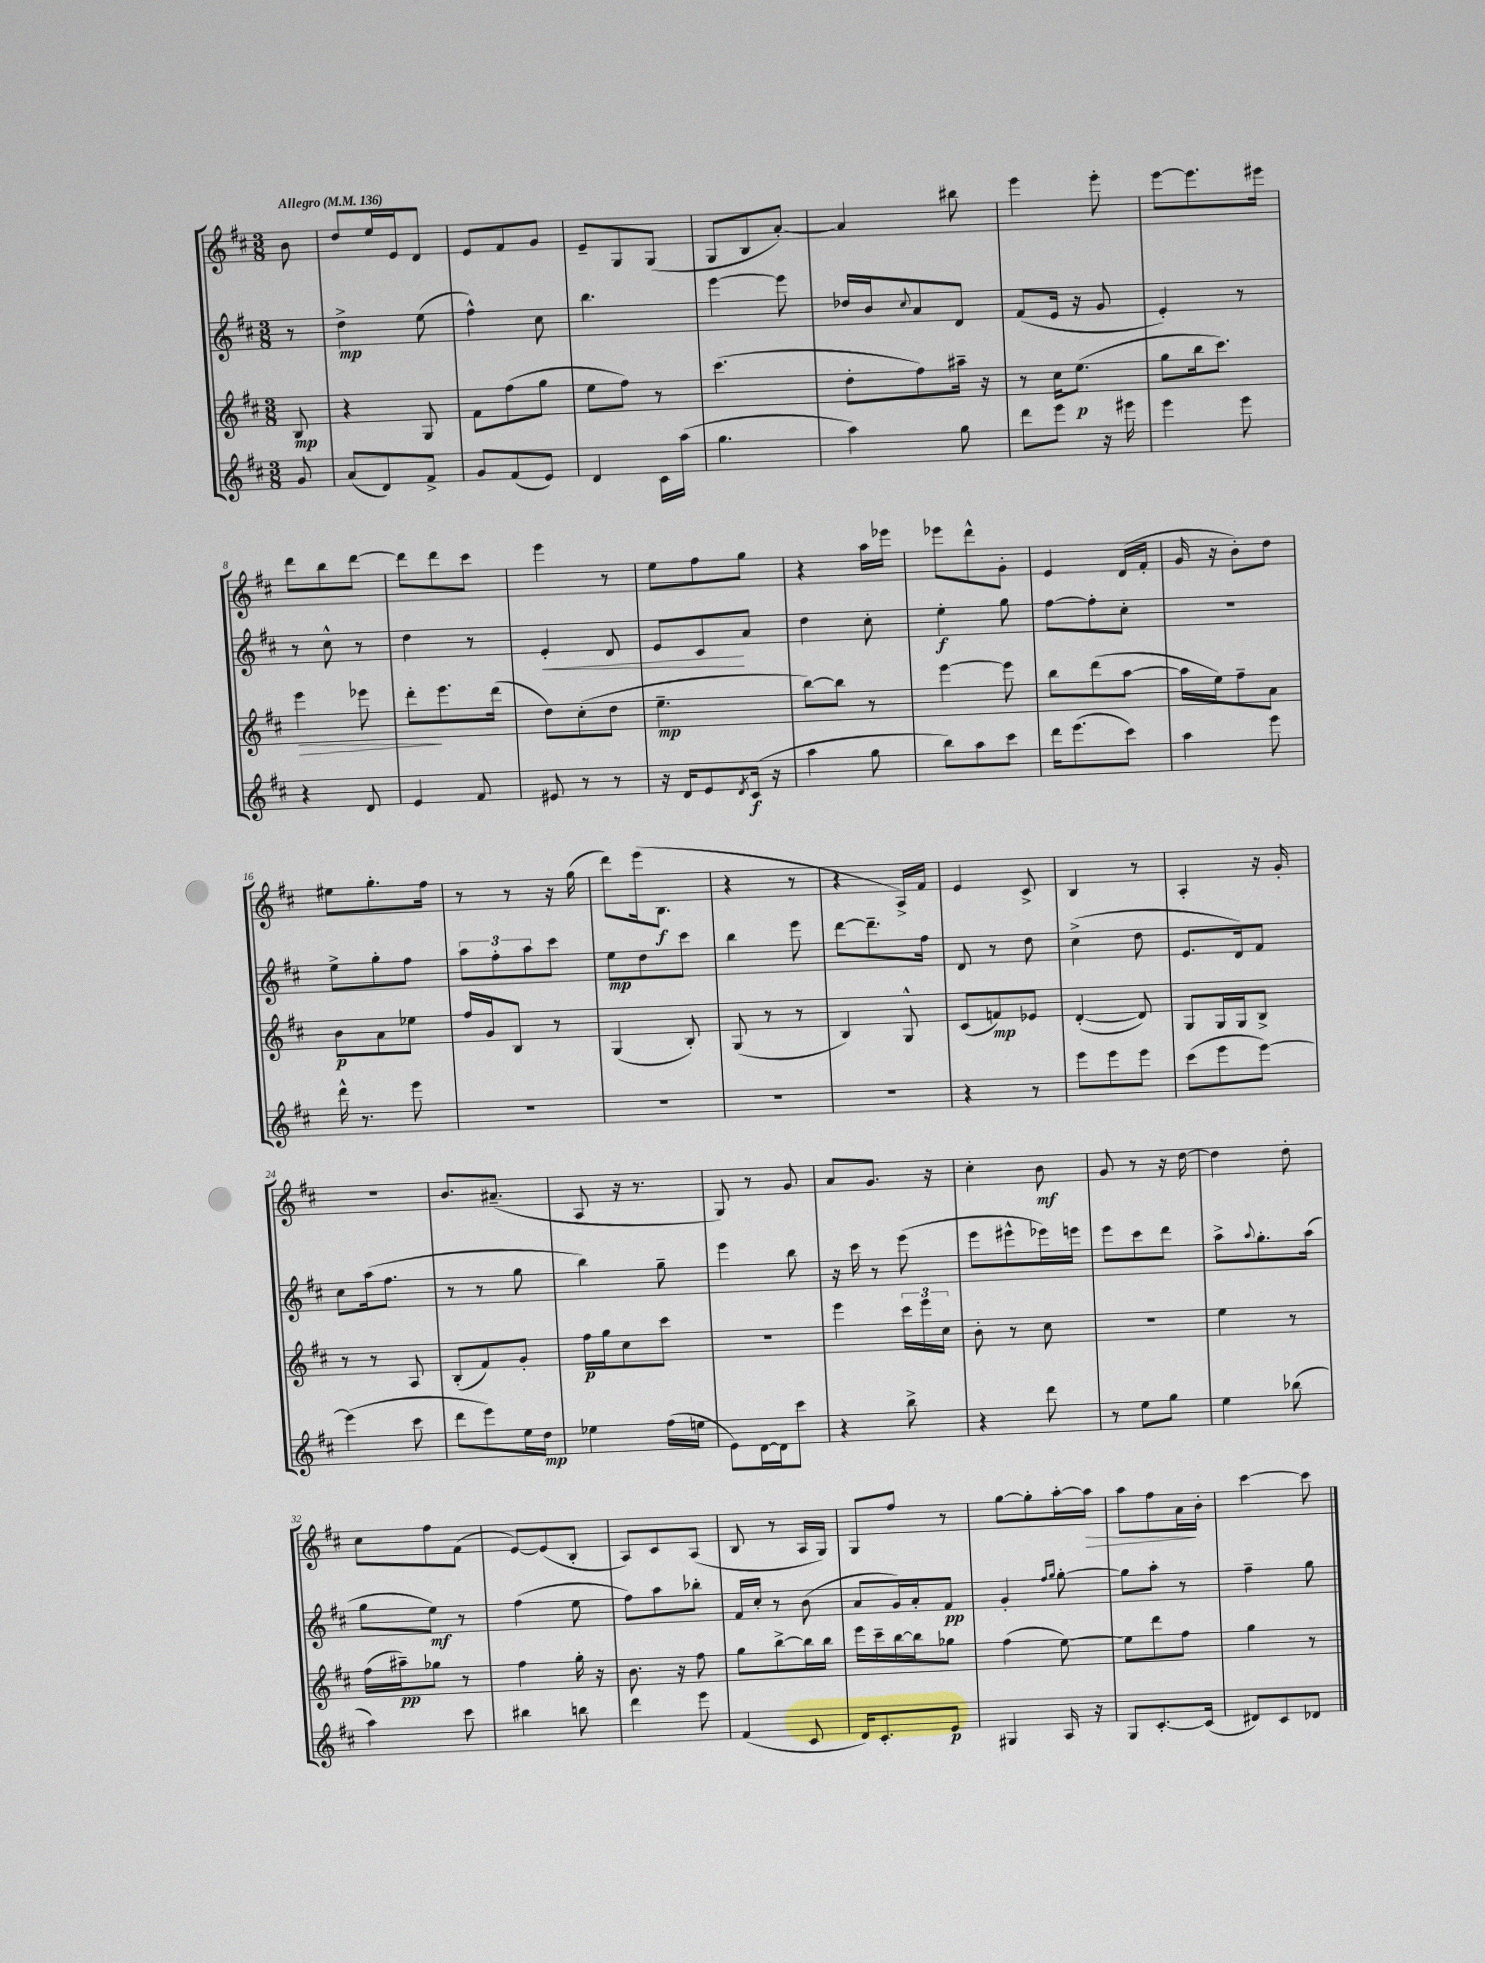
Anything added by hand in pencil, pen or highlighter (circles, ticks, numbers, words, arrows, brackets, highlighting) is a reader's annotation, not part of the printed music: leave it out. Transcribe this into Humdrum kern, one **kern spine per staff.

**kern	**dynam	**kern	**dynam	**kern	**dynam	**kern	**dynam
*part4	*part4	*part3	*part3	*part2	*part2	*part1	*part1
*staff4	*staff4	*staff3	*staff3	*staff2	*staff2	*staff1	*staff1
*clefG2	*	*clefG2	*	*clefG2	*	*clefG2	*
*k[f#c#]	*	*k[f#c#]	*	*k[f#c#]	*	*k[f#c#]	*
*M3/8	*	*M3/8	*	*M3/8	*	*M3/8	*
*MM136	*	*MM136	*	*MM136	*	*MM136	*
=	=	=	=	=	=	=	=
!	!	!	!	!	!	!LO:TX:a:B:t=Allegro	!
8g/	.	8B/	mp	8r	.	8b\	.
=1	=1	=1	=1	=1	=1	=1	=1
(8a/L	.	4r	.	4dd^\	mp	8dd/L	.
8d/)	.	.	.	.	.	16ee/L	.
.	.	.	.	.	.	16e/J	.
8f#^/J	.	8G/	.	(8ee\	.	8d/J	.
=2	=2	=2	=2	=2	=2	=2	=2
8g/L	.	8f#\L	.	4ff#^^\)	.	8e/L	.
(8f#/	.	(8ff#\	.	.	.	8f#/	.
8e/J)	.	8gg\J	.	8cc#\	.	8g/J	.
=3	=3	=3	=3	=3	=3	=3	=3
4d/	.	8ee\L	.	4.bb\	.	8e~/L	.
.	.	8ff#\J)	.	.	.	8G/	.
16c#\LL	.	8r	.	.	.	(8G/J	.
(16aa\JJ	.	.	.	.	.	.	.
=4	=4	=4	=4	=4	=4	=4	=4
4.gg\	.	(4.ccc#\	.	[4eee\	.	8G/L	.
.	.	.	.	.	.	8B/	.
.	.	.	.	8eee\]	.	[8a'/J)	.
=5	=5	=5	=5	=5	=5	=5	=5
4aa\)	.	8dd'\L	.	16dd-X/LL	.	4a/]	.
.	.	.	.	16b/J	.	.	.
.	.	.	.	8qqcc#/	.	.	.
.	.	8ff#\)	.	8a/	.	.	.
8gg\	.	16aa#X~\Jk	.	8d/J	.	8bb#X\	.
.	.	16r	.	.	.	.	.
=6	=6	=6	=6	=6	=6	=6	=6
8ddd\L	.	8r	.	(8f#/L	.	4eee\	.
8eee\J	.	16cc#\KL	.	16e/Jk	.	.	.
.	.	(8.ee\J	p	16r	.	.	.
16r	.	.	.	8g/	.	8eee'\	.
16eee#X\	.	.	.	.	.	.	.
=7	=7	=7	=7	=7	=7	=7	=7
4eee\	.	8gg\L	.	4e'/)	.	[8eee\L	.
.	.	16bb\k	.	.	.	8.eee\]	.
.	.	8.ccc#\J)	.	.	.	.	.
8eee\	.	.	.	8r	.	.	.
.	.	.	.	.	.	16eee#X\Jk	.
!!LO:LB:g=z
=8	=8	=8	=8	=8	=8	=8	=8
!	!	!	!LO:HP:b	!	!	!	!
4r	.	4eee\	>	8r	.	8ddd\L	.
.	.	.	.	8cc#^^\	.	8bb\	.
8d/	.	8eee-X\	.	8r	.	[8ddd\J	.
=9	=9	=9	=9	=9	=9	=9	=9
4e/	.	8ddd'\L	.	4dd\	.	8ddd\L]	.
.	.	8.eee\	]	.	.	8ddd\	.
8f#/	.	.	.	8r	.	8ccc#\J	.
.	.	(16ddd\Jk	.	.	.	.	.
=10	=10	=10	=10	=10	=10	=10	=10
!	!	!	!	!	!LO:HP:b	!	!
8e#X/	.	8dd\L)	.	4e'/	<	4eee\	.
8r	.	(8cc#'\	.	.	.	.	.
8r	.	8dd\J	.	8d/	.	8r	.
=11	=11	=11	=11	=11	=11	=11	=11
16r	.	4.ee~\	mp	8e/L	.	8ee\L	.
16d/KL	.	.	.	.	.	.	.
8e/	.	.	.	8c#/	.	8ff#\	.
8qd/	.	.	.	.	.	.	.
(16c#/Jk	f	.	.	8a/J	[	8gg\J	.
16r	.	.	.	.	.	.	.
=12	=12	=12	=12	=12	=12	=12	=12
4aa\	.	[8bb\L)	.	4dd\	.	4r	.
.	.	8bb\J]	.	.	.	.	.
8gg\	.	8r	.	8cc#'\	.	16aa\LL	.
.	.	.	.	.	.	16eee-X\JJ	.
=13	=13	=13	=13	=13	=13	=13	=13
8bb\L)	.	[4eee\	.	4ee'\	f	8eee-X\L	.
8aa\	.	.	.	.	.	8ddd^^\	.
8ccc#\J	.	8eee\]	.	8gg\	.	8g'\J	.
=14	=14	=14	=14	=14	=14	=14	=14
16ddd\KL	.	8bb\L	.	[8ff#\L	.	4e/	.
(8.eee\	.	.	.	.	.	.	.
.	.	(8ddd\	.	8ff#'\]	.	.	.
8ccc#\J)	.	[8aa\J	.	8cc#'\J	.	(16d/LL	.
.	.	.	.	.	.	16f#'/JJ	.
=15	=15	=15	=15	=15	=15	=15	=15
4aa\	.	16aa\LL]	.	4.r	.	16g/	.
.	.	16ee\J)	.	.	.	16r	.
.	.	8ff#~\	.	.	.	8b'\L)	.
8eee\	.	8a\J	.	.	.	8dd\J	.
!!LO:LB:g=z
=16	=16	=16	=16	=16	=16	=16	=16
16ddd^^\	.	8b\L	p	8ee^\L	.	8ee#X\L	.
8.r	.	.	.	.	.	.	.
.	.	8a\	.	8gg'\	.	8.gg'\	.
8eee\	.	8ee-X\J	.	8ff#\J	.	.	.
.	.	.	.	.	.	16ff#\Jk	.
=17	=17	=17	=17	=17	=17	=17	=17
4.r	.	16ff#/LL	.	12aa\L	.	8r	.
.	.	16g/J	.	.	.	.	.
.	.	.	.	12ff#'\	.	.	.
.	.	8B/J	.	.	.	8r	.
.	.	.	.	12aa\	.	.	.
.	.	8r	.	8ccc#\J	.	16r	.
.	.	.	.	.	.	(16gg\	.
=18	=18	=18	=18	=18	=18	=18	=18
4.r	.	(4G/	.	8ee\L	mp	8ddd\L)	.
.	.	.	.	8dd\	.	(16eee\k	.
.	.	.	.	.	.	8.B\J	f
.	.	8B'/)	.	8ccc#\J	.	.	.
=19	=19	=19	=19	=19	=19	=19	=19
4.r	.	(8G/	.	4bb\	.	4r	.
.	.	8r	.	.	.	.	.
.	.	8r	.	8eee\	.	8r	.
=20	=20	=20	=20	=20	=20	=20	=20
4.r	.	4B/)	.	[8ddd\L	.	4r	.
.	.	.	.	8.ddd~\]	.	.	.
.	.	8G^^/	.	.	.	16A^/LL)	.
.	.	.	.	16ff#\Jk	.	16f#/JJ	.
=21	=21	=21	=21	=21	=21	=21	=21
4r	.	(8c#/L	.	8d/	.	4e/	.
.	.	8fn/)	mp	8r	.	.	.
8r	.	8e-X/J	.	8dd\	.	8c#^/	.
=22	=22	=22	=22	=22	=22	=22	=22
8eee\L	.	([4d'/	.	(4cc#^\	.	4B/	.
8eee\	.	.	.	.	.	.	.
8eee\J	.	8d/])	.	8dd\	.	8r	.
=23	=23	=23	=23	=23	=23	=23	=23
(8ccc#\L	.	8G/L	.	8.e/L	.	4A'/	.
8eee\	.	16G/L	.	.	.	.	.
.	.	16G/J	.	16d/k)	.	.	.
[8eee\J)	.	8B^/J	.	8f#/J	.	16r	.
.	.	.	.	.	.	16g'/	.
!!LO:LB:g=z
=24	=24	=24	=24	=24	=24	=24	=24
(4eee\]	.	8r	.	8cc#\L	.	4.r	.
.	.	8r	.	(16aa\k	.	.	.
.	.	.	.	8.ff#\J	.	.	.
8ccc#\	.	8A/	.	.	.	.	.
=25	=25	=25	=25	=25	=25	=25	=25
8ddd\L	.	(8B'/L	.	8r	.	8.b/L	.
8eee\)	.	8f#/)	.	8r	.	.	.
.	.	.	.	.	.	(8.a#X~/J	.
16ee\L	.	8g'/J	.	8gg\	.	.	.
16dd\JJ	mp	.	.	.	.	.	.
=26	=26	=26	=26	=26	=26	=26	=26
4ee-X\	.	16ff#\LL	p	4bb\)	.	8A/	.
.	.	16gg\J	.	.	.	.	.
.	.	8cc#\	.	.	.	16r	.
.	.	.	.	.	.	8.r	.
(16ff#\LL	.	8ccc#\J	.	8gg~\	.	.	.
16een\JJ	.	.	.	.	.	.	.
=27	=27	=27	=27	=27	=27	=27	=27
8e\L)	.	4.r	.	4eee\	.	8G/)	.
[16d\L	.	.	.	.	.	8r	.
16d\J]	.	.	.	.	.	.	.
8ccc#\J	.	.	.	8bb\	.	8g/	.
=28	=28	=28	=28	=28	=28	=28	=28
4r	.	4eee\	.	16r	.	8a/L	.
.	.	.	.	16ccc#\	.	.	.
.	.	.	.	8r	.	8.g/J	.
8bb^\	.	24ccc#\LL	.	(8eee\	.	.	.
.	.	24eee\	.	.	.	.	.
.	.	.	.	.	.	16r	.
.	.	24cc#\JJ	.	.	.	.	.
=29	=29	=29	=29	=29	=29	=29	=29
4r	.	8b'\	.	8eee\L	.	4cc#'\	.
.	.	8r	.	8eee#X^^\	.	.	.
8ddd\	.	8cc#\	.	16eee-X\L)	.	8b\	mf
.	.	.	.	16eeen\JJ	.	.	.
=30	=30	=30	=30	=30	=30	=30	=30
8r	.	4.r	.	8eee\L	.	8g/	.
8ee\L	.	.	.	8ccc#\	.	8r	.
8gg\J	.	.	.	8ddd\J	.	16r	.
.	.	.	.	.	.	[16dd\	.
=31	=31	=31	=31	=31	=31	=31	=31
4ee\	.	4ee\	.	8aa^\L	.	4dd\]	.
.	.	.	.	8qqaa/	.	.	.
.	.	.	.	8.gg'\	.	.	.
(8bb-X\	.	8r	.	.	.	8dd'\	.
.	.	.	.	(16aa\Jk	.	.	.
!!LO:LB:g=z
=32	=32	=32	=32	=32	=32	=32	=32
4aa\)	.	(16ff#\LL	.	8gg\L	.	8cc#\L	.
.	.	16aa#X~\J)	pp	.	.	.	.
.	.	8gg-X\J	.	8ee\J)	mf	8ff#\	.
8ccc#\	.	8r	.	8r	.	(8f#\J	.
=33	=33	=33	=33	=33	=33	=33	=33
4bb#X\	.	4ff#\	.	(4ff#\	.	[8e/L)	.
.	.	.	.	.	.	(8e/]	.
8bbn\	.	16gg'\	.	8ee\	.	8B'/J	.
.	.	16r	.	.	.	.	.
=34	=34	=34	=34	=34	=34	=34	=34
4ddd\	.	8.b\	.	8ff#\L)	.	8A/L)	.
.	.	.	.	8aa\	.	8c#/	.
.	.	16r	.	.	.	.	.
8eee\	.	8ff#\	.	8bb-X'\J	.	(8A/J	.
=35	=35	=35	=35	=35	=35	=35	=35
(4f#/	.	8gg\L	.	16f#/LL	.	8B/	.
.	.	.	.	16cc#'/JJ	.	.	.
.	.	[8bb^\	.	8r	.	8r	.
8c#/	.	16bb\L]	.	(8b\	.	16A/LL	.
.	.	16bb\JJ	.	.	.	16G/JJ)	.
=36	=36	=36	=36	=36	=36	=36	=36
16d/KL)	.	16eee\LL	.	8a/L	.	8G/L	.
8.c#'/	.	16ccc#~\	.	.	.	.	.
.	.	[16bb\	.	16g/L)	.	8ff#/J	.
.	.	16bb\J]	.	16a'/J	.	.	.
8e/J	p	8gg-X\J	.	8f#/J	pp	8r	.
=37	=37	=37	=37	=37	=37	=37	=37
4G#X/	.	(4ff#\	.	4g'/	.	[8gg\L	.
.	.	.	.	.	.	8gg'\]	.
.	.	.	.	16qqff#/LL	.	.	.
.	.	.	.	16qqgg/JJ	.	.	.
16A/	.	[8ee\)	.	[8gg'\	.	[16aa'\L	.
!	!	!	!	!	!	!	!LO:HP:b
16r	.	.	.	.	.	16aa\JJ]	>
=38	=38	=38	=38	=38	=38	=38	=38
8G/L	.	8ee\L]	.	8gg\L]	.	8aa\L	.
[8.c#'/	.	8ddd\	.	8aa'\J	.	8ff#\	.
.	.	8ff#\J	.	8r	.	16a\L	.
(16c#/Jk]	.	.	.	.	.	16b'\JJ	]
=39	=39	=39	=39	=39	=39	=39	=39
8d#X/L)	.	4gg\	.	4ff#~\	.	[4ccc#\	.
8c#/	.	.	.	.	.	.	.
8d-X/J	.	8r	.	8gg\	.	8ccc#\]	.
==	==	==	==	==	==	==	==
*-	*-	*-	*-	*-	*-	*-	*-
